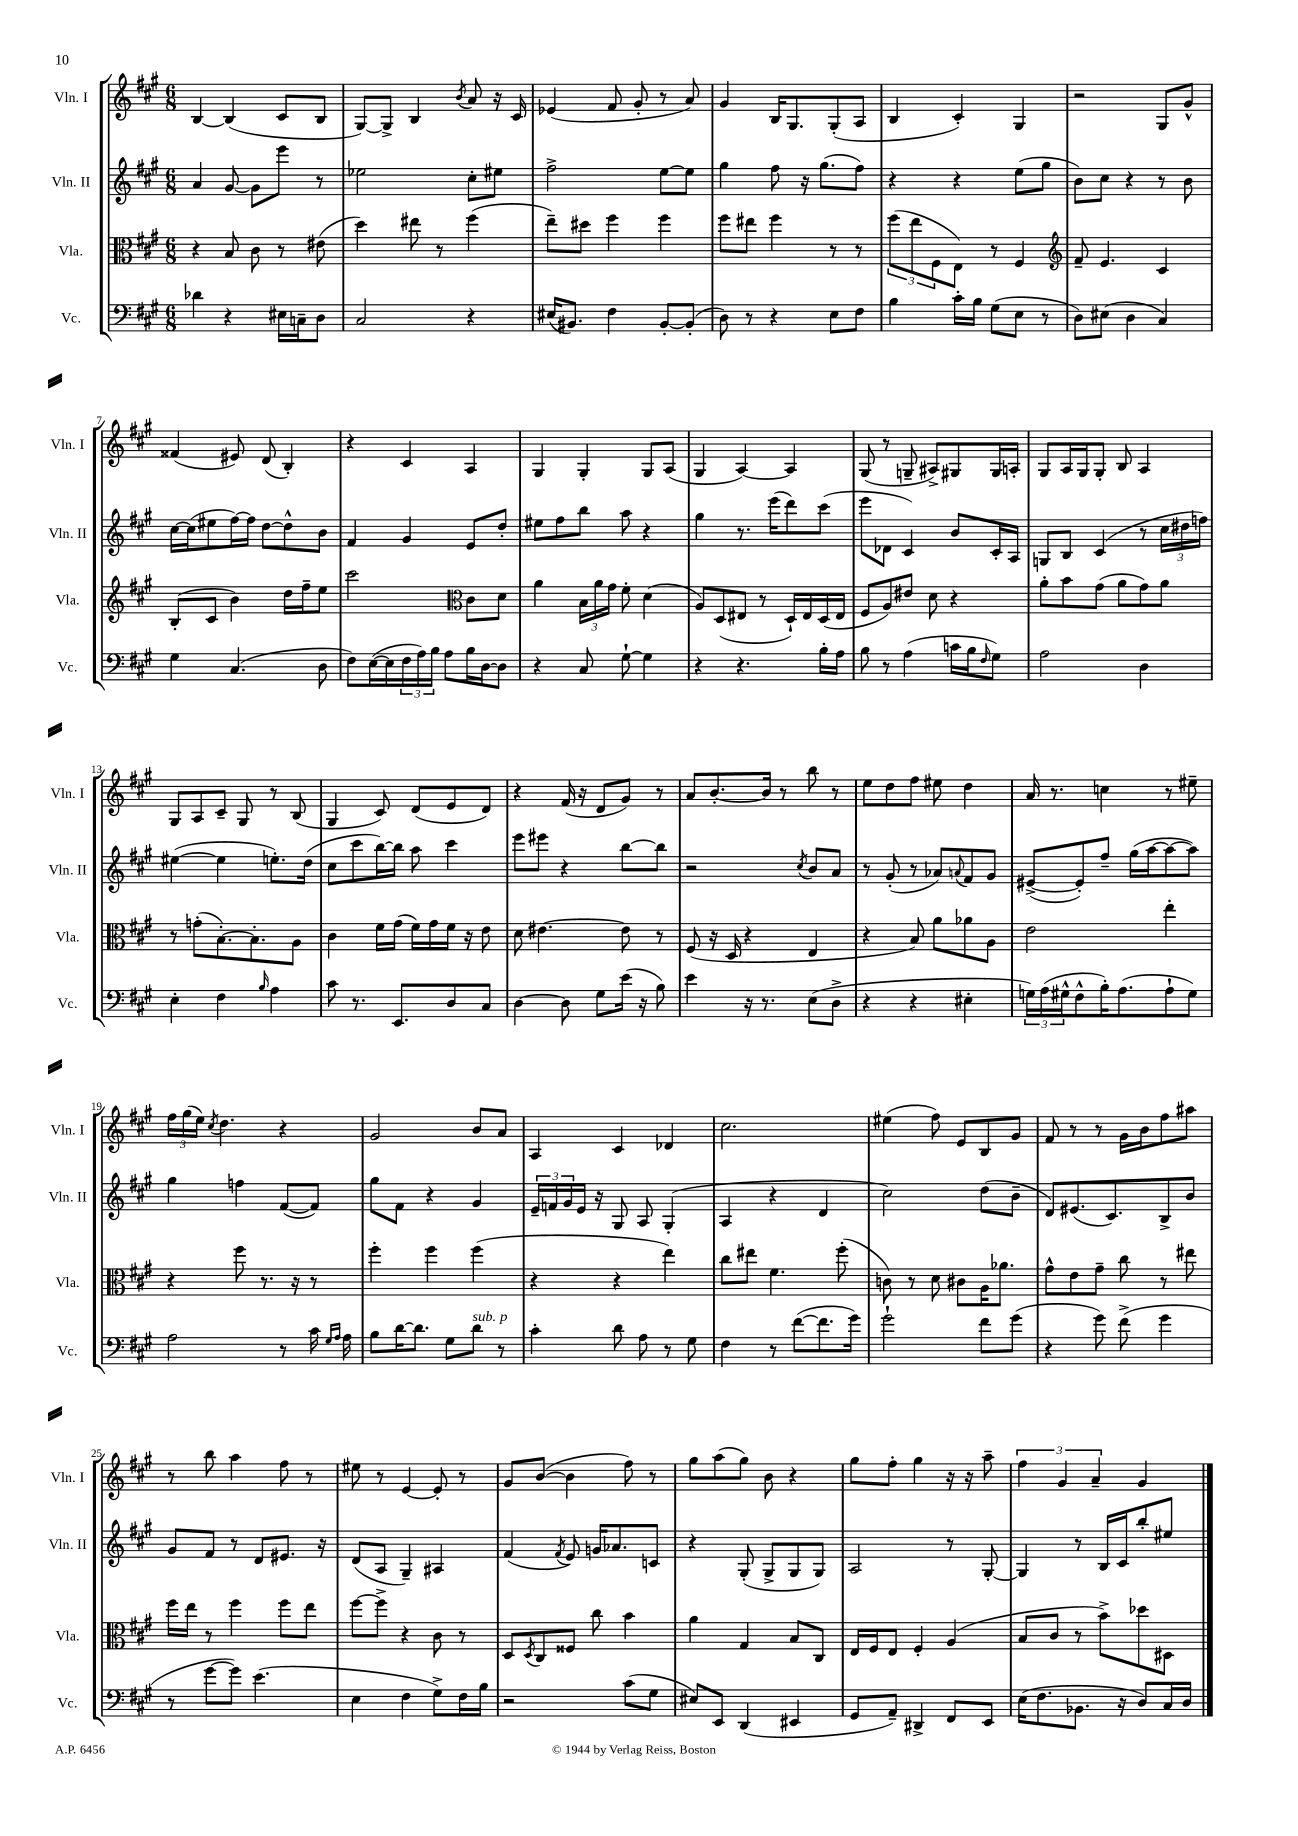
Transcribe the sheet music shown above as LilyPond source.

<<
\new StaffGroup <<
\new Staff = "s0" \with { instrumentName = "Vln. I" shortInstrumentName = "Vln. I" } {
    \clef treble \key a \major \numericTimeSignature \time 6/8
    b4~ b4( cis'8 b8 |
    gis8~) gis8-> b4 \acciaccatura { b'8 } a'8 r16 cis'16 |
    ees'4( fis'8 gis'8-. r8 a'8) |
    gis'4 b16 gis8. gis8-.( a8 |
    b4 cis'4-.) gis4 |
    r2 gis8 gis'8-^ |
    fisis'4( eis'8) d'8( b4-.) |
    r4 cis'4 a4 |
    gis4 gis4-. gis8 a8( |
    gis4 a4~) a4 |
    gis8( r8 g8-- ais8->) gis8 gis16 a16-. |
    gis8 a16 gis16 gis8-. b8 a4 |
    gis8 a8 cis'8-- gis8 r8 b8( |
    gis4 cis'8) d'8( e'8 d'8) |
    r4 fis'16( r16 d'8 gis'8) r8 |
    a'8 b'8.~-. b'16 r8 b''8 r8 |
    e''8 d''8 fis''8 eis''8 d''4 |
    a'16 r8. c''4 r8 eis''8-- |
    \tuplet 3/2 { fis''16 gis''16( e''16) } \acciaccatura { cis''8 } d''4. r4 |
    gis'2 b'8 a'8 |
    a4 cis'4 des'4 |
    cis''2. |
    eis''4( fis''8) e'8 b8 gis'8 |
    fis'8 r8 r8 gis'16 b'16 fis''8 ais''8 |
    r8 b''8 a''4 fis''8 r8 |
    eis''8 r8 e'4~ e'8-. r8 |
    gis'8 b'8~( b'4 fis''8) r8 |
    gis''8 a''8( gis''8) b'8 r4 |
    gis''8 fis''8-. gis''4 r16 r16 a''8-- |
    \tuplet 3/2 { fis''4 gis'4 a'4-- } gis'4 \bar "|." |
}
\new Staff = "s1" \with { instrumentName = "Vln. II" shortInstrumentName = "Vln. II" } {
    \clef treble \key a \major \numericTimeSignature \time 6/8
    a'4 gis'8~ gis'8 e'''8 r8 |
    ees''2 cis''8-. eis''8 |
    fis''2-> e''8~ e''8 |
    gis''4 fis''8 r16 gis''8.( fis''8) |
    r4 r4 e''8( gis''8 |
    b'8) cis''8 r4 r8 b'8 |
    cis''16~ cis''16( eis''8 fis''16~) fis''16 d''8~ d''8-^ b'8 |
    fis'4 gis'4 e'8 d''8-. |
    eis''8 fis''8 b''8 a''8 r4 |
    gis''4 r8. e'''16( d'''8) cis'''8( |
    e'''8 des'8 cis'4) b'8 cis'16-. a16 |
    g8 b8 cis'4( r8 \tuplet 3/2 { cis''16 dis''16 f''16) } |
    eis''4~( eis''4 e''8.-.) d''16( |
    cis''8 cis'''8 b''16~) b''16 a''8 cis'''4 |
    e'''8 eis'''8 r4 b''8~ b''8 |
    r2 \acciaccatura { cis''8 } b'8 a'8 |
    r8 gis'8-.( r8 aes'8) \appoggiatura { a'8 } fis'8 gis'8 |
    eis'8~->( eis'8-.) fis''8-- gis''16( a''16~ a''8~ a''8) |
    gis''4 f''4 fis'8~( fis'8) |
    gis''8 fis'8 r4 gis'4 |
    \tuplet 3/2 { e'16-- f'16 gis'16 } e'16 r16 gis8 a8 gis4-.( |
    a4 r4 d'4 |
    cis''2) d''8( b'8-- |
    d'8) eis'8.( cis'8.) b8-> b'8 |
    gis'8 fis'8 r8 d'8 eis'8. r16 |
    d'8( a8 gis4--) ais4 |
    fis'4( \acciaccatura { fis'8 } e'8) g'16 aes'8. c'8 |
    r4 gis8-.( gis8-> gis8 gis8) |
    a2 r8 gis8~-. |
    gis4 r8 b16 cis'16 b''8-. eis''8 \bar "|." |
}
\new Staff = "s2" \with { instrumentName = "Vla." shortInstrumentName = "Vla." } {
    \clef alto \key a \major \numericTimeSignature \time 6/8
    r4 b8 cis'8 r8 eis'8( |
    d''4) eis''8 r8 fis''4( |
    e''8--) dis''8 fis''4 fis''4 |
    fis''8 eis''8 fis''4 r8 r8 |
    \tuplet 3/2 { fis''8( e''8 fis8 } e8) r8 fis4 |
    \clef treble fis'8-- e'4. cis'4 |
    b8-.( cis'8 b'4) d''16 fis''16-- e''8 |
    cis'''2 \clef alto cis'8 d'8 |
    a'4 \tuplet 3/2 { b16 a'16 gis'16 } fis'8-. d'4( |
    a8) d8( eis8 r8 d16-!) eis16 d16( eis16 |
    fis8 a8) eis'8 d'8 r4 |
    a'8-. b'8 gis'8( a'8 gis'8) a'8 |
    r8 g'8-.( b8.~-.) b8.-. a8 |
    cis'4 fis'16 gis'16( fis'16) gis'16 fis'16 r16 e'8 |
    d'8 eis'4.~ eis'8 r8 |
    fis8( r16 d16 r4 e4 |
    r4 b8) a'8 aes'8 a8 |
    e'2 e''4-. |
    r4 fis''8 r8. r16 r8 |
    fis''4-. fis''4 fis''4( |
    r4 r4 e''4) |
    cis''8 eis''8 fis'4. fis''8-.( |
    c'8) r8 d'8 cis'8 a16 aes'8. |
    gis'8-^ e'8 gis'8-- cis''8 r8 eis''8 |
    fis''16 e''16 r8 fis''4 fis''8 e''8 |
    fis''8~ fis''8-> r4 cis'8 r8 |
    d8 \acciaccatura { d8 } cis8 fisis8 cis''8 b'4 |
    a'4 gis4 b8 cis8 |
    e16 fis16 e8 fis4-. a4( |
    b8 cis'8 r8 b'8->) des''8 dis8 \bar "|." |
}
\new Staff = "s3" \with { instrumentName = "Vc." shortInstrumentName = "Vc." } {
    \clef bass \key a \major \numericTimeSignature \time 6/8
    des'4 r4 eis16 c16-- d8 |
    cis2 r4 |
    eis16( bis,8.) fis4 bis,8~-. bis,8-.( |
    d8) r8 r4 e8 fis8 |
    b4 cis'16-. b16 gis8( e8 r8 |
    d8) eis8( d4 cis4) |
    gis4 cis4.( d8 |
    fis8) e16~( e16 \tuplet 3/2 { fis16 a16) b16 } a8 b16 d16~ d8 |
    r4 cis8 gis8~-! gis4 |
    r4 r4. b16-. a16 |
    b8 r8 a4( c'16 b16 \grace { fis16 } gis8) |
    a2 d4 |
    e4-. fis4 \grace { b16 } a4 |
    cis'8 r8. e,8. d8 cis8 |
    d4~ d8 gis8 e'16( r16 b8) |
    e'4 r16 r8. e8( d8-> |
    r4 r4 eis4-. |
    \tuplet 3/2 { g16) a16( gis16-^ } fis8-^ b16-.) a8.( a8-! gis8) |
    a2 r8 cis'16 \grace { gis16 a16 } a16 |
    b8 d'16~ d'8. gis8 d'8^\markup { \italic "sub. p" } r8 |
    cis'4-. d'8 a8 r8 gis8 |
    fis4 r8 fis'8~( fis'8. gis'16) |
    gis'2-! fis'8 gis'8( |
    r4 gis'8) fis'8->( gis'4 |
    r8 gis'8~ gis'8) e'4.( |
    e4 fis4 gis8->) fis16 b16 |
    r2 cis'8( gis8 |
    eis8) e,8 d,4( eis,4 |
    gis,8 a,8--) dis,4-> fis,8 e,8 |
    e16( fis8. bes,8. r16 d8) cis16 d16 \bar "|." |
}
>>
>>
